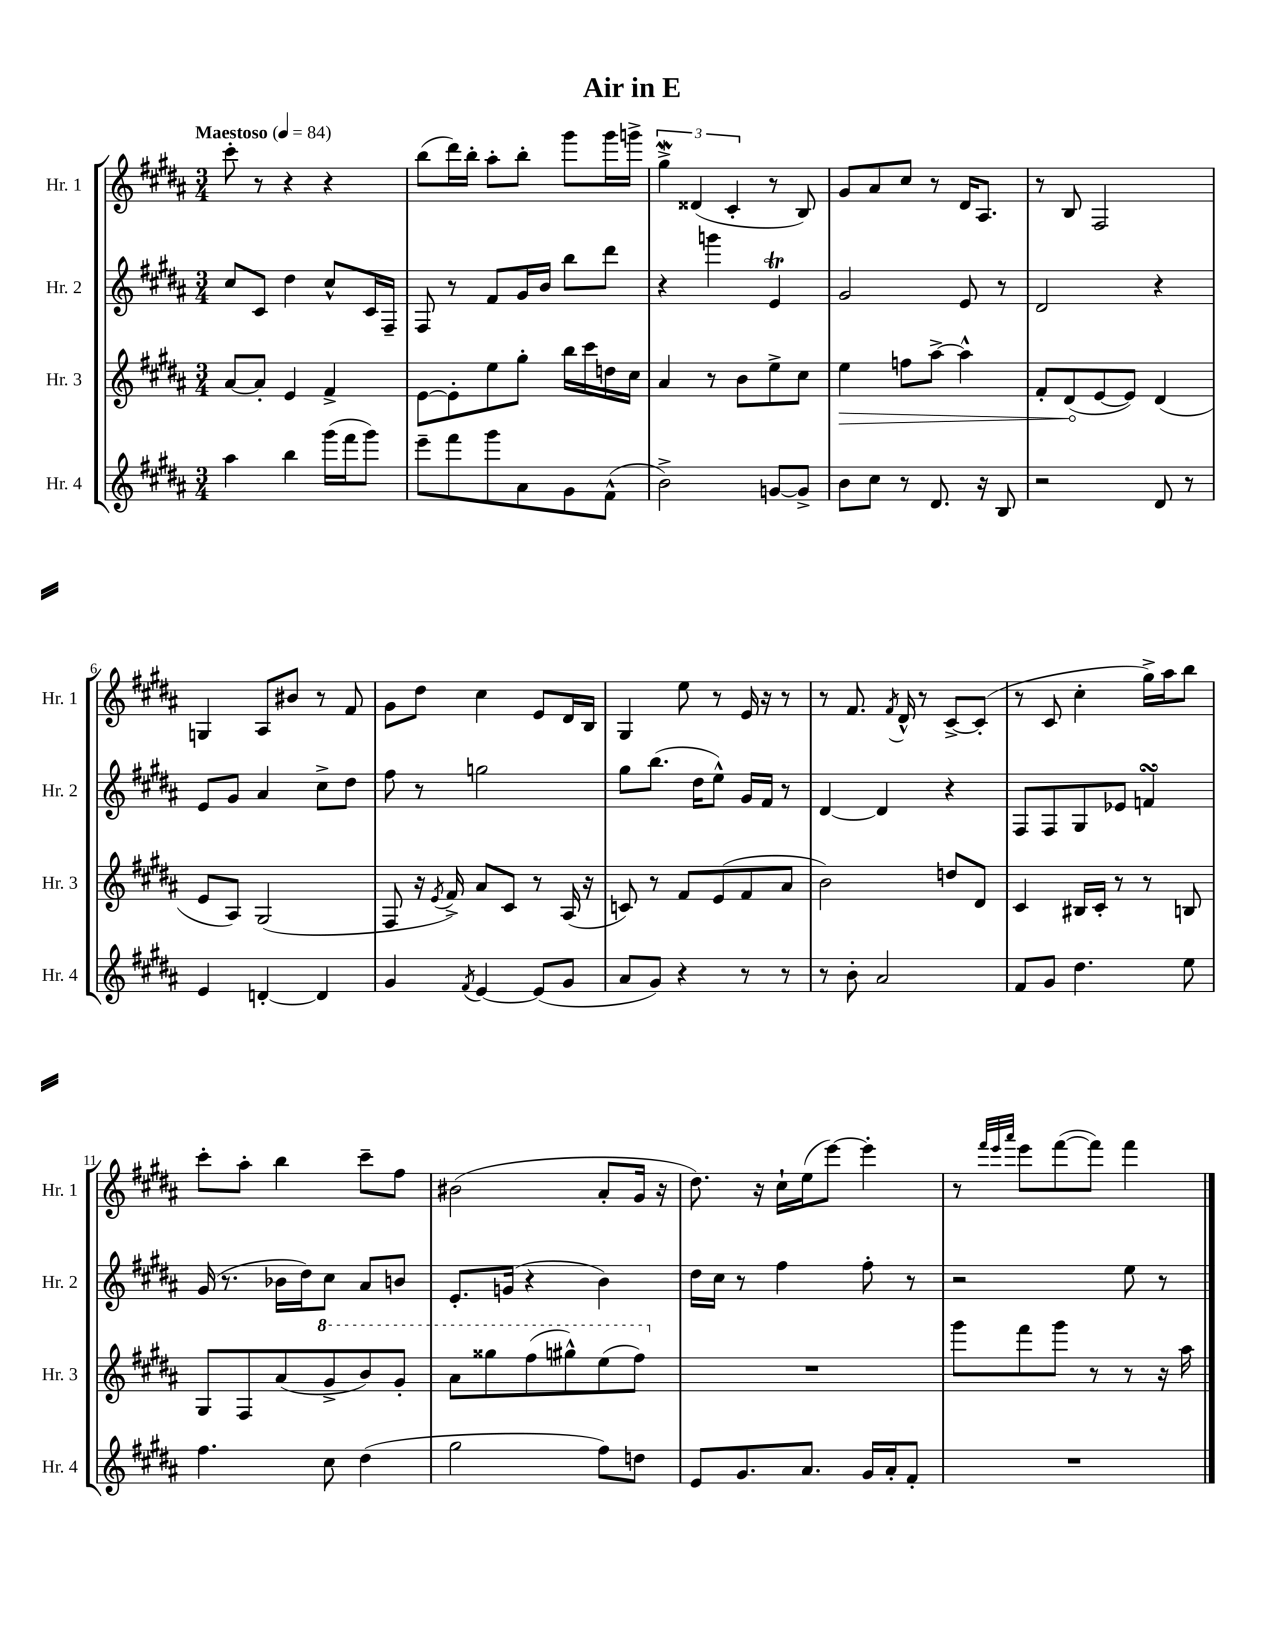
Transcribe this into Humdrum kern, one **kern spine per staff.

**kern	**kern	**kern	**kern
*staff4	*staff3	*staff2	*staff1
*clefG2	*clefG2	*clefG2	*clefG2
*k[f#c#g#d#a#]	*k[f#c#g#d#a#]	*k[f#c#g#d#a#]	*k[f#c#g#d#a#]
*M3/4	*M3/4	*M3/4	*M3/4
*MM84	*MM84	*MM84	*MM84
4aa#	[8a#	8cc#	8ccc#'
.	8a#']	8c#	8r
4bb	4e	4dd#	4r
(16ggg#	4f#^	8cc#^^	4r
16fff#	.	.	.
8ggg#)	.	16c#	.
.	.	16F#~	.
=	=	=	=
8eee~	[8e	8F#	(8bb
8fff#	8e']	8r	16ddd#)
.	.	.	16bb'
8ggg#	8ee	8f#	8aa#'
8a#	8gg#'	16g#	8bb'
.	.	16b	.
8g#	16bb	8bb	8ggg#
.	16ccc#	.	.
(8f#^^	16dd	8ddd#	16ggg#
.	16cc#	.	16ggg^
=	=	=	=
2b^)	4a#	4r	6gg#^
.	.	.	(6d##
.	8r	4ggg	.
.	.	.	6c#'
.	8b	.	.
[8g	8ee^	4e	8r
8g^]	8cc#	.	8B)
=	=	=	=
8b	4ee	2g#	8g#
8cc#	.	.	8a#
8r	8ff	.	8cc#
8.d#	[8aa#^	.	8r
.	4aa#^^]	8e	16d#
16r	.	.	8.A#
8B	.	8r	.
=	=	=	=
2r	8f#'	2d#	8r
.	(8d#	.	8B
.	[8e	.	2F#
.	8e])	.	.
8d#	(4d#	4r	.
8r	.	.	.
=	=	=	=
4e	8e	8e	4G
.	8A#)	8g#	.
[4d'	(2G#	4a#	8A#
.	.	.	8b#
4d]	.	8cc#^	8r
.	.	8dd#	8f#
=	=	=	=
4g#	8F#	8ff#	8g#
.	16r	8r	8dd#
.	8qe	.	.
.	16f#^)	.	.
8qf#	.	.	.
[4e	8a#	2gg	4cc#
.	8c#	.	.
(8e]	8r	.	8e
8g#	(16A#	.	16d#
.	16r	.	16B
=	=	=	=
8a#	8c)	8gg#	4G#
8g#)	8r	(8.bb	.
4r	8f#	.	8ee
.	.	16dd#	.
.	(8e	8ee^^)	8r
8r	8f#	16g#	16e
.	.	16f#	16r
8r	8a#	8r	8r
=	=	=	=
8r	2b)	[4d#	8r
8b'	.	.	8.f#
2a#	.	4d#]	.
.	.	.	8qf#
.	.	.	16d#^^
.	.	.	8r
.	8dd	4r	[8c#^
.	8d#	.	(8c#']
=	=	=	=
8f#	4c#	8F#	8r
8g#	.	8F#	8c#
4.dd#	16B#	8G#	4cc#'
.	16c#'	.	.
.	8r	8e-	.
.	8r	4f	16gg#^)
.	.	.	16aa#
8ee	8B	.	8bb
=	=	=	=
4.ff#	8G#	(16g#	8ccc#'
.	.	8.r	.
.	8F#	.	8aa#'
.	(8a#	16b-	4bb
.	.	16dd#)	.
8cc#	8gg#^	8cc#	.
(4dd#	8bb)	8a#	8ccc#~
.	8gg#'	8b	8ff#
=	=	=	=
2gg#	8aa#	8.e'	(2b#
.	8ggg##	.	.
.	.	(16g	.
.	(8fff#	4r	.
.	8ggg#^^)	.	.
8ff#)	(8eee	4b)	8a#'
8dd	8fff#)	.	16g#
.	.	.	16r
=	=	=	=
8e	2.r	16dd#	8.dd#)
.	.	16cc#	.
8.g#	.	8r	.
.	.	.	16r
.	.	4ff#	16cc#`
8.a#	.	.	(16ee
.	.	.	[8eee)
16g#	.	8ff#'	4eee']
16a#'	.	.	.
8f#'	.	8r	.
=	=	=	=
2.r	8ggg#	2r	8r
.	.	.	32qqfff#
.	.	.	32qqeee
.	.	.	32qqaaa#
.	8fff#	.	8eee
.	8ggg#	.	([8fff#
.	8r	.	8fff#])
.	8r	8ee	4fff#
.	16r	8r	.
.	16aa#	.	.
==	==	==	==
*-	*-	*-	*-
